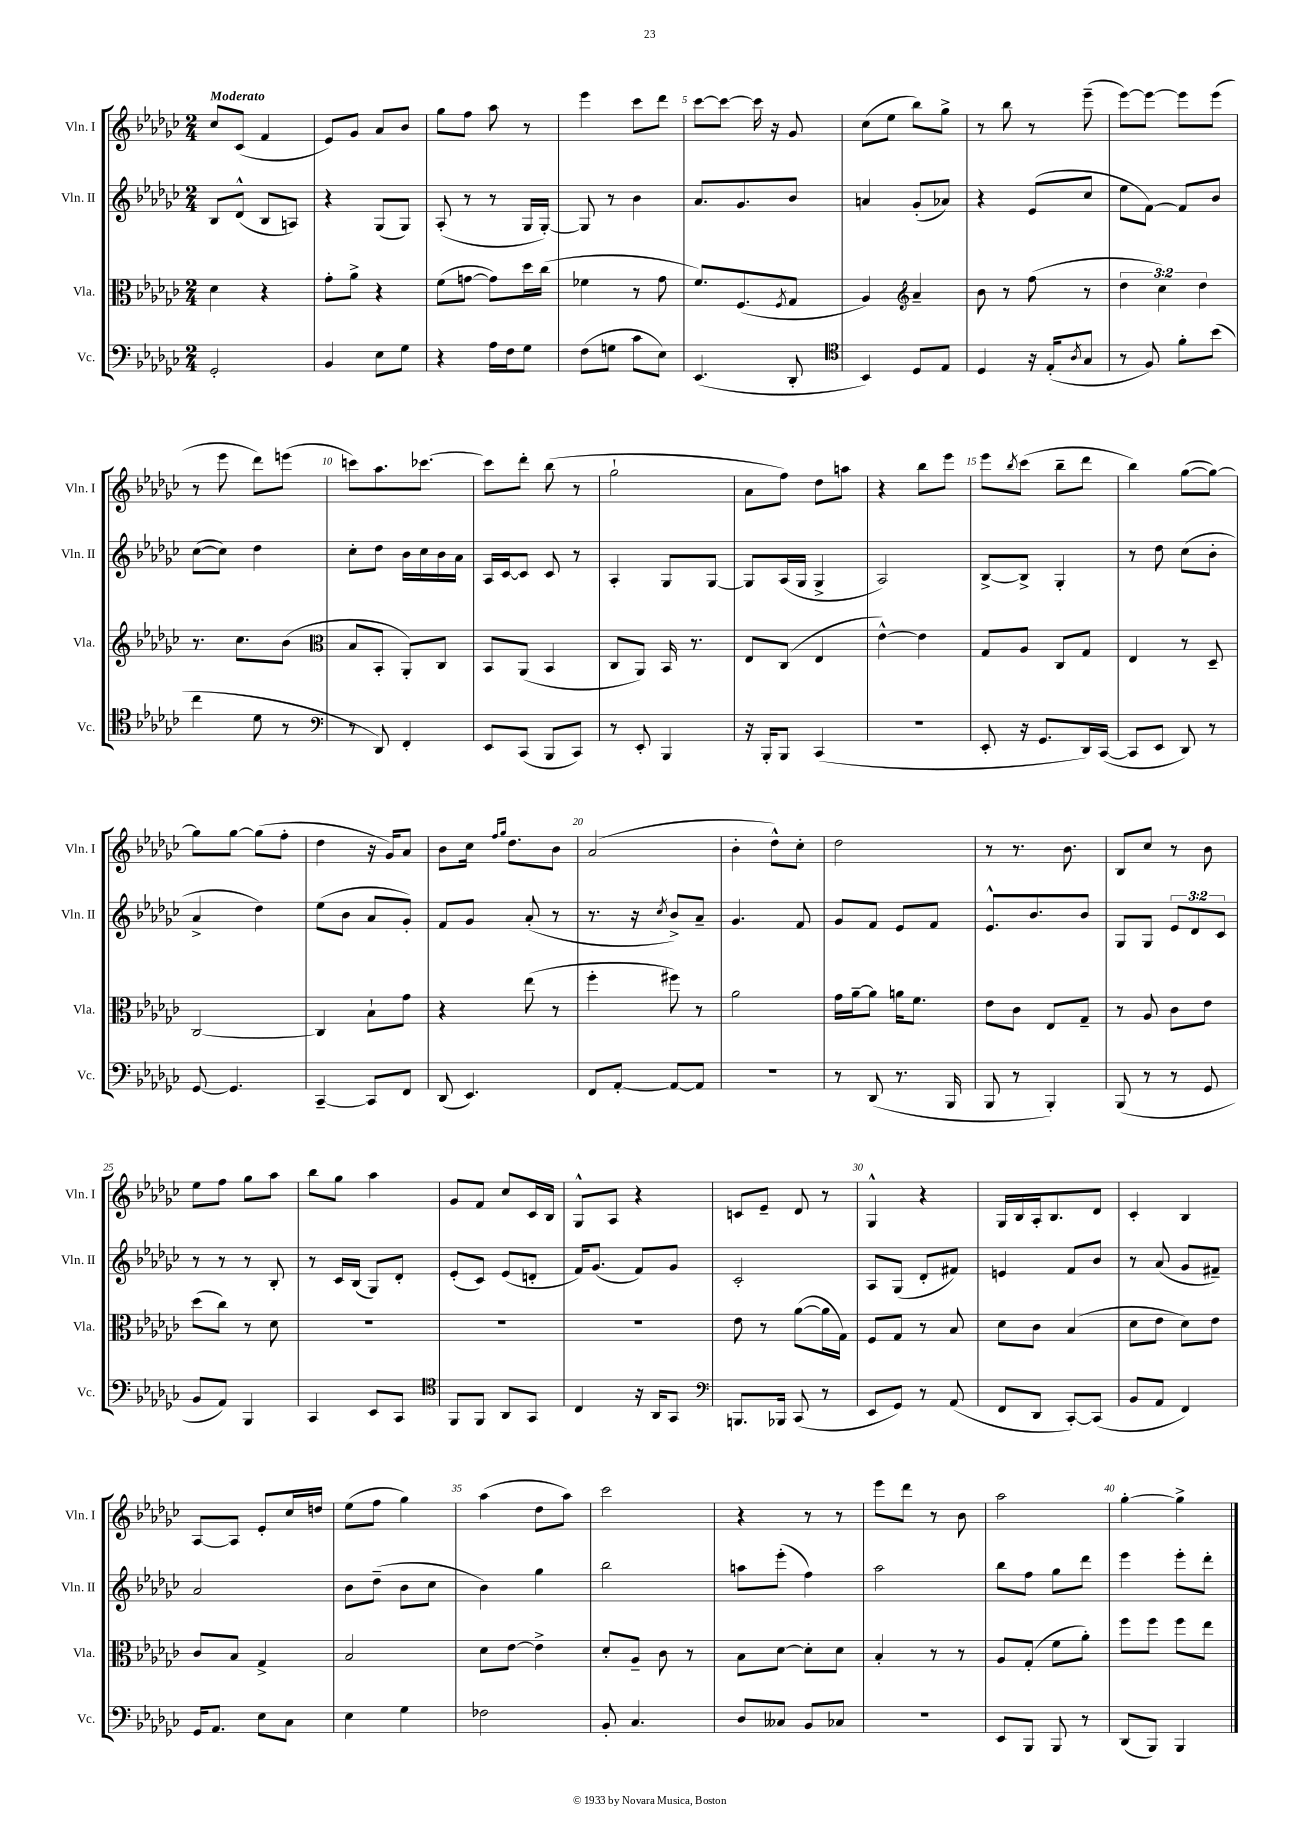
<<
\new StaffGroup <<
\new Staff = "s0" \with { instrumentName = "Vln. I" shortInstrumentName = "Vln. I" } {
    \clef treble \key ges \major \numericTimeSignature \time 2/4 \tempo "Moderato"
    ces''8 ces'8( f'4 |
    ees'8) ges'8 aes'8 bes'8 |
    ges''8 f''8 aes''8 r8 |
    ees'''4 ces'''8 des'''8 |
    ces'''8~ ces'''8~ ces'''16 r16 ges'8 |
    ces''8( ees''8 bes''8) ges''8-> |
    r8 bes''8 r8 ees'''8--( |
    ees'''8~) ees'''8~ ees'''8 ees'''8( |
    r8 ees'''8 des'''8) e'''8( |
    c'''8) aes''8. ces'''8.~ |
    ces'''8 des'''8-. bes''8( r8 |
    ges''2-! |
    aes'8 f''8) des''8 a''8 |
    r4 bes''8 ees'''8 |
    ees'''8 \acciaccatura { bes''8 } ces'''8( bes''8-- des'''8 |
    bes''4) ges''8~( ges''8~) |
    ges''8 ges''8~ ges''8( f''8-. |
    des''4 r16 ges'16) aes'8 |
    bes'8 ces''16 \grace { f''16 ges''16 } des''8. bes'8 |
    aes'2( |
    bes'4-. des''8-^) ces''8-. |
    des''2 |
    r8 r8. bes'8. |
    bes8 ces''8 r8 bes'8 |
    ees''8 f''8 ges''8 aes''8 |
    bes''8 ges''8 aes''4 |
    ges'8 f'8 ces''8 ces'16 bes16 |
    ges8-^ aes8 r4 |
    c'8 ees'8-- des'8 r8 |
    ges4-^ r4 |
    ges16 bes16 aes16-. bes8. des'8 |
    ces'4-. bes4 |
    aes8~ aes8 ees'8-. ces''16 d''16 |
    ees''8( f''8 ges''4) |
    aes''4( des''8 aes''8) |
    ces'''2 |
    r4 r8 r8 |
    ees'''8 des'''8 r8 bes'8 |
    aes''2 |
    ges''4~-. ges''4-> \bar "|." |
}
\new Staff = "s1" \with { instrumentName = "Vln. II" shortInstrumentName = "Vln. II" } {
    \clef treble \key ges \major \numericTimeSignature \time 2/4 \override Staff.TupletNumber.text = #tuplet-number::calc-fraction-text
    bes8 des'8-^( bes8 a8) |
    r4 ges8( ges8) |
    aes8-.( r8 r8 ges16 ges16~-.) |
    ges8 r8 bes'4 |
    aes'8. ges'8. bes'8 |
    a'4 ges'8-.( aes'8) |
    r4 ees'8( ces''8 |
    ees''8 f'8~) f'8 bes'8 |
    ces''8~( ces''8) des''4 |
    ces''8-. des''8 bes'16 ces''16 bes'16 aes'16 |
    aes16 ces'16~ ces'8 ces'8 r8 |
    aes4-. ges8 ges8~ |
    ges8 aes16( ges16 ges4-> |
    aes2) |
    bes8~-> bes8-> ges4-. |
    r8 des''8 ces''8( bes'8-. |
    aes'4-> des''4) |
    ees''8( bes'8 aes'8 ges'8-.) |
    f'8 ges'8 aes'8-.( r8 |
    r8. r16 \acciaccatura { ces''8 } bes'8->) aes'8-- |
    ges'4. f'8 |
    ges'8 f'8 ees'8 f'8 |
    ees'8.-^ bes'8. bes'8 |
    ges8 ges8 \tuplet 3/2 { ees'8 des'8 ces'8 } |
    r8 r8 r8 bes8-. |
    r8 ces'16 bes16( ges8) des'8-. |
    ees'8-.( ces'8) ees'8( d'8-. |
    f'16) ges'8.( f'8) ges'8 |
    ces'2-. |
    aes8 ges8( des'8-. fis'8) |
    e'4 f'8 bes'8 |
    r8 aes'8( ges'8 fis'8--) |
    aes'2 |
    bes'8 des''8--( bes'8 ces''8 |
    bes'4) ges''4 |
    bes''2 |
    a''8 ees'''8-.( f''4) |
    aes''2 |
    bes''8 f''8 ges''8 des'''8 |
    ees'''4 ees'''8-. des'''8-. \bar "|." |
}
\new Staff = "s2" \with { instrumentName = "Vla." shortInstrumentName = "Vla." } {
    \clef alto \key ges \major \numericTimeSignature \time 2/4 \override Staff.TupletNumber.text = #tuplet-number::calc-fraction-text
    des'4 r4 |
    ges'8-. aes'8-> r4 |
    f'8( g'8~ g'8) des''16 ces''16( |
    fes'4 r8 ges'8 |
    f'8.) f8.( \acciaccatura { f8 } ges8 |
    aes4) \clef treble aes'4-- |
    bes'8 r8 f''8( r8 |
    \tuplet 3/2 { des''4 ces''4) des''4 } |
    r8. ces''8. bes'8( |
    \clef alto bes8 bes,8-. aes,8-.) ces8 |
    bes,8 aes,8( bes,4 |
    ces8 aes,8) bes,16 r8. |
    ees8 ces8( ees4 |
    ees'4~-^) ees'4 |
    ges8 aes8 ces8 ges8 |
    ees4 r8 des8-- |
    ces2~ |
    ces4 bes8-! ges'8 |
    r4 ees''8( r8 |
    f''4-. fis''8) r8 |
    aes'2 |
    ges'16 aes'16~-- aes'8 a'16 f'8. |
    ees'8 ces'8 ees8 ges8-- |
    r8 aes8 ces'8 ees'8 |
    des''8( ces''8) r8 des'8 |
    R2 |
    R2 |
    R2 |
    ees'8 r8 aes'8~( aes'16 ges16) |
    f8 ges8 r8 bes8 |
    des'8 ces'8 bes4( |
    des'8 ees'8 des'8) ees'8 |
    ces'8 bes8 ges4-> |
    bes2 |
    des'8 ees'8~ ees'4-> |
    des'8-. aes8-- ces'8 r8 |
    bes8 des'8~ des'8-. des'8 |
    bes4-. r8 r8 |
    aes8 ges8-.( f'8 aes'8-.) |
    f''8 f''8 f''8 ees''8 \bar "|." |
}
\new Staff = "s3" \with { instrumentName = "Vc." shortInstrumentName = "Vc." } {
    \clef bass \key ges \major \numericTimeSignature \time 2/4
    ges,2-. |
    bes,4 ees8 ges8 |
    r4 aes16 f16 ges8 |
    f8( g8 ces'8 ees8) |
    ees,4.( des,8-. |
    \clef tenor bes,4) des8 ees8 |
    des4 r16 ees16-.( \acciaccatura { aes8 } ges8 |
    r8 f8) f'8-. bes'8( |
    ces''4 des'8 r8 |
    \clef bass r8 des,8) f,4-. |
    ees,8 ces,8( bes,,8 ces,8) |
    r8 ees,8-. bes,,4 |
    r16 bes,,16-. bes,,8 ces,4( |
    R2 |
    ees,8-. r16 ges,8. des,16) ces,16~( |
    ces,8 ees,8 des,8) r8 |
    ges,8~ ges,4. |
    ces,4~-- ces,8 f,8 |
    des,8( ees,4.) |
    f,8 aes,8~-. aes,8~ aes,8 |
    r2 |
    r8 des,8( r8. bes,,16 |
    bes,,8 r8 bes,,4-.) |
    bes,,8( r8 r8 ges,8 |
    bes,8 aes,8) bes,,4 |
    ces,4 ees,8 ces,8 |
    \clef tenor f,8 f,8 aes,8 ges,8 |
    ces4 r16 aes,16 ges,8 |
    \clef bass b,,8. bes,,16 ces,8( r8 |
    ees,8 ges,8) r8 aes,8( |
    f,8 des,8 ces,8~-.) ces,8( |
    bes,8 aes,8 f,4) |
    ges,16 aes,8. ees8 ces8 |
    ees4 ges4 |
    fes2 |
    bes,8-. ces4. |
    des8 ceses8 bes,8 ces8 |
    R2 |
    ees,8 bes,,8 bes,,8 r8 |
    des,8( bes,,8) bes,,4 \bar "|." |
}
>>
>>
\layout { \context { \Score \override BarNumber.break-visibility = ##(#f #t #t) barNumberVisibility = #(every-nth-bar-number-visible 5) } }
